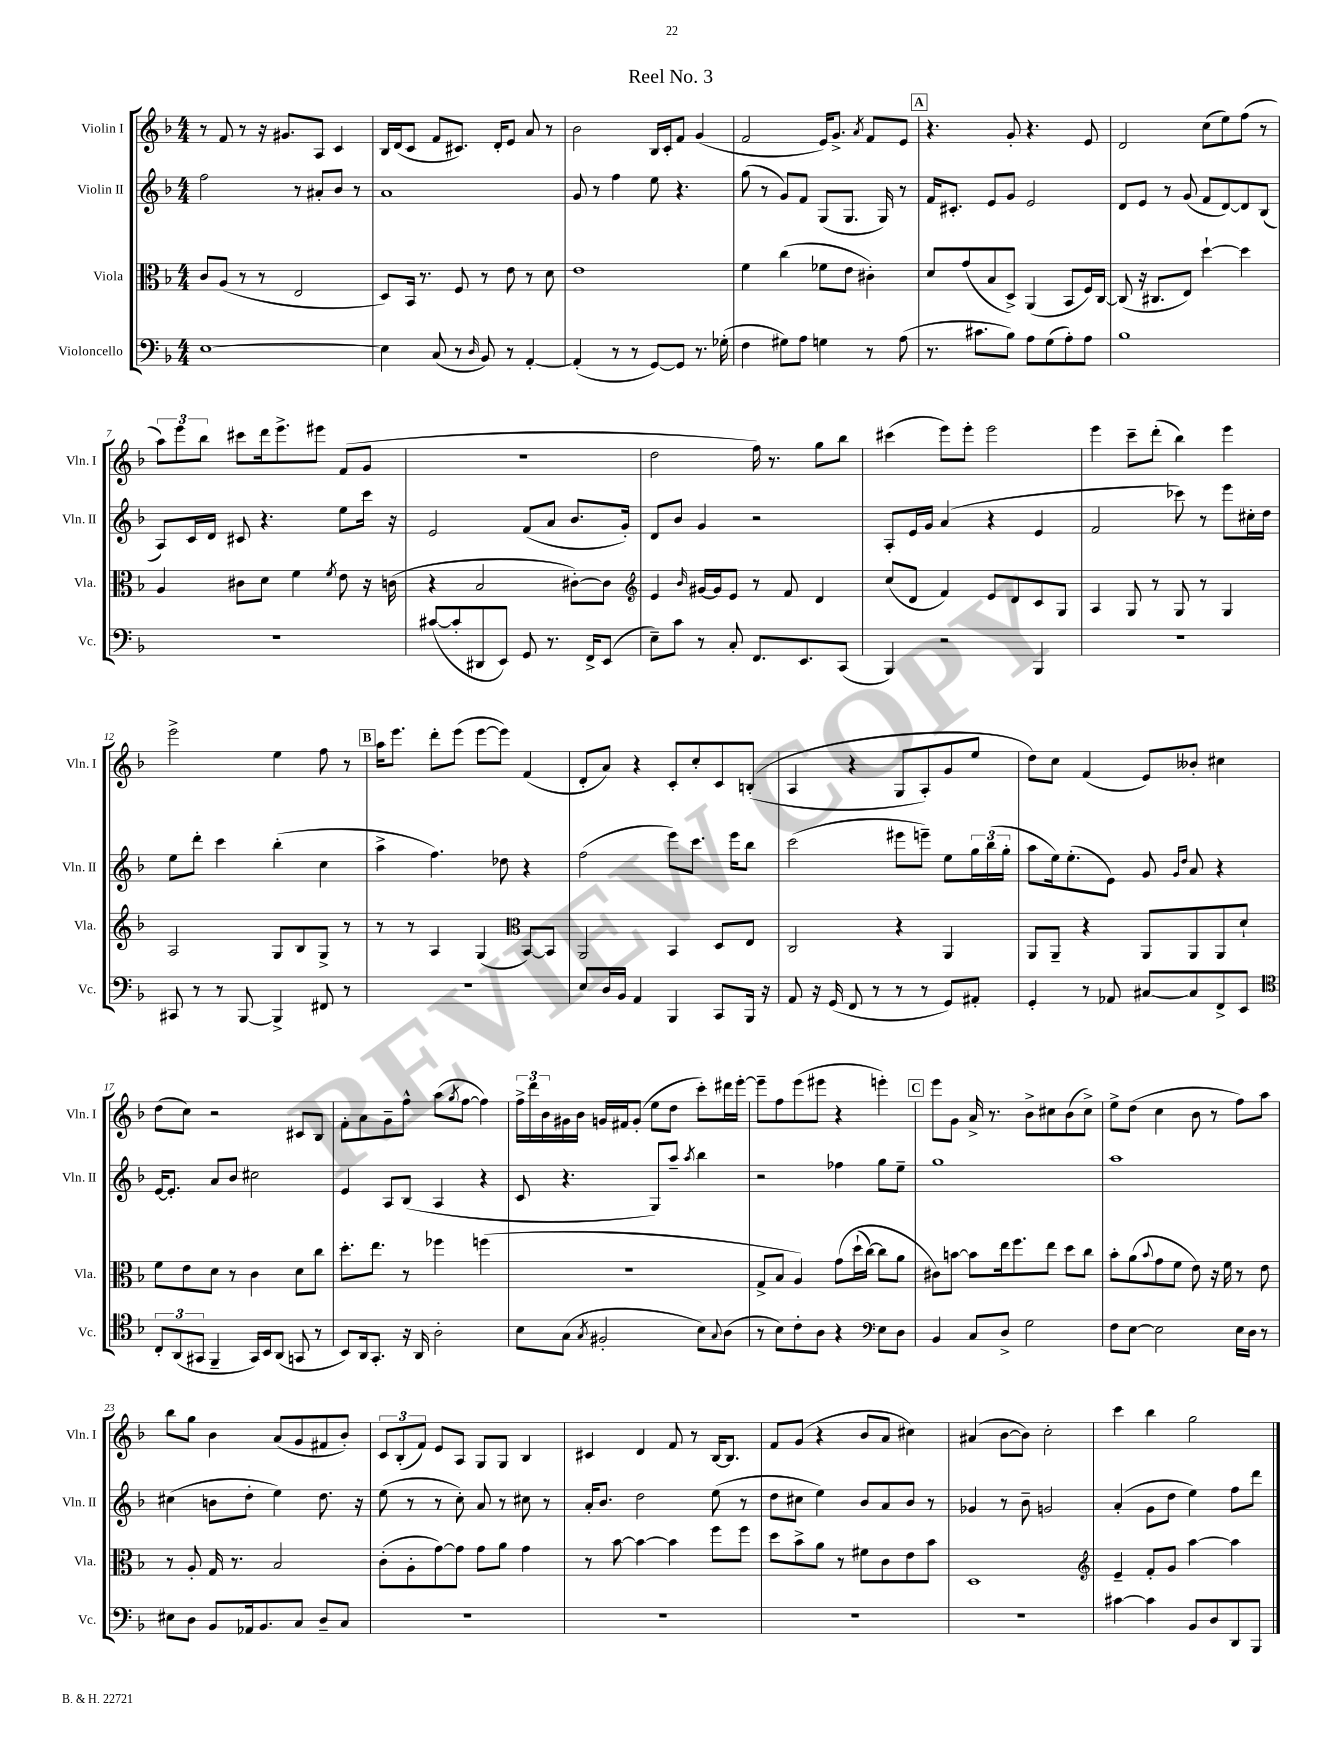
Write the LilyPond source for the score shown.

\header { title = "Reel No. 3" }
<<
\new StaffGroup <<
\new Staff = "s0" \with { instrumentName = "Violin I" shortInstrumentName = "Vln. I" } {
    \clef treble \key f \major \numericTimeSignature \time 4/4
    r8 f'8 r8 r16 gis'8. a8 c'4 |
    bes16 d'16( c'8 f'8 cis'8.) d'16-. e'8 a'8 r8 |
    bes'2 bes16 c'16-. f'8 g'4( |
    f'2 e'16) g'8.-> \acciaccatura { a'8 } f'8 e'8 |
    \mark \markup { \box "A" } r4. g'8-. r4. e'8 |
    d'2 c''8( e''8) f''8( r8 |
    \tuplet 3/2 { a''8) e'''8 bes''8 } cis'''8 d'''16 e'''8.-> eis'''8 f'8( g'8 |
    R1 |
    d''2 f''16) r8. g''8 bes''8 |
    cis'''4( e'''8) e'''8-. e'''2 |
    e'''4 c'''8-- d'''8-.( bes''4) e'''4 |
    e'''2-> e''4 f''8 r8 |
    \mark \markup { \box "B" } a''16 e'''8. d'''8-. e'''8( e'''8~ e'''8) f'4( |
    d'8-. a'8) r4 c'8-. c''8-. c'8 b8-.(\( |
    a4 r4 g8 a8-.) g'8 e''8 |
    d''8\) c''8 f'4( e'8) beses'8-. cis''4 |
    d''8( c''8) r2 cis'8 bes8 |
    f'8-. a'8 g'8-- f''8-^ a''8( \acciaccatura { g''8 } f''8~ f''4) |
    \tuplet 3/2 { f''16-> d'''16 bes'16 } gis'16 bes'16 g'16 fis'16 g'8-.( e''8 d''8 c'''8-.) dis'''16 e'''16~-. |
    e'''8-- f''8 e'''8( eis'''8 r4 e'''4-.) |
    \mark \markup { \box "C" } e'''8 g'8 a'16-> r8. bes'8-> cis''8 bes'8( cis''8->) |
    e''8-> d''8( c''4 bes'8 r8 f''8) a''8 |
    bes''8 g''8 bes'4 a'8( g'8 fis'8 bes'8-.) |
    \tuplet 3/2 { c'8 bes8-.( f'8) } e'8 a8 g8 g8 bes4 |
    cis'4 d'4 f'8 r8 bes16~ bes8. |
    f'8 g'8( r4 bes'8 a'8 cis''4) |
    ais'4( bes'8~ bes'8) c''2-. |
    c'''4 bes''4 g''2 \bar "|." |
}
\new Staff = "s1" \with { instrumentName = "Violin II" shortInstrumentName = "Vln. II" } {
    \clef treble \key f \major \numericTimeSignature \time 4/4
    f''2 r8 ais'8-. bes'8 r8 |
    a'1 |
    g'8 r8 f''4 e''8 r4. |
    g''8( r8 g'8) f'8 g8( g8. g16) r8 |
    \mark \markup { \box "A" } f'16 cis'8.-. e'8 g'8 e'2 |
    d'8 e'8 r8 g'8( f'8 d'8~) d'8 bes8( |
    a8) c'16 d'16 cis'8 r4. e''8 c'''16 r16 |
    e'2 f'8( a'8 bes'8. g'16-.) |
    d'8 bes'8 g'4 r2 |
    a8-. e'16 g'16 a'4( r4 e'4 |
    f'2 ces'''8) r8 e'''8 cis''16-. d''16 |
    e''8 d'''8-. c'''4 bes''4-.( c''4 |
    \mark \markup { \box "B" } a''4-> f''4.) des''8 r4 |
    f''2( e'''8) c'''8. e'''16 bes''8 |
    c'''2( eis'''8 e'''8--) e''8 \tuplet 3/2 { g''16 bes''16( g''16-. } |
    a''8 e''16) e''8.-.( e'8) g'8 \grace { g'16 d''16 } a'8 r4 |
    e'16~ e'8.-. a'8 bes'8 cis''2 |
    e'4 a8 bes8( a4 r4 |
    c'8 r4. g8) a''8-- \acciaccatura { a''8 } bes''4 |
    r2 fes''4 g''8 e''8-- |
    \mark \markup { \box "C" } g''1 |
    a''1 |
    cis''4( b'8 d''8-. e''4) d''8. r16 |
    e''8( r8 r8 c''8-.) a'8 r8 cis''8 r8 |
    a'16-. bes'8. d''2 e''8( r8 |
    d''8 cis''8 e''4) bes'8 a'8 bes'8 r8 |
    ges'4 r8 bes'8-- g'2 |
    a'4-.( g'8 d''8 e''4) f''8 d'''8 \bar "|." |
}
\new Staff = "s2" \with { instrumentName = "Viola" shortInstrumentName = "Vla." } {
    \clef alto \key f \major \numericTimeSignature \time 4/4
    c'8 a8( r8 r8 e2 |
    d8) bes,16 r8. f8 r8 e'8 r8 d'8 |
    e'1 |
    f'4 c''4( fes'8 e'8 cis'4-.) |
    \mark \markup { \box "A" } d'8 g'8( bes8 d8->) a,4( bes,8 f16) c16~ |
    c8( r16 cis8. e8) d''4~-! d''4 |
    a4 cis'8 d'8 f'4 \acciaccatura { f'8 } e'8 r16 c'16( |
    r4 bes2 cis'8~-.) cis'8 |
    \clef treble e'4 \grace { bes'16 } gis'16~ gis'16 e'8 r8 f'8 d'4 |
    c''8( d'8 f'4) e'8 d'8 c'8 g8 |
    a4 g8 r8 g8 r8 g4 |
    a2 g8 bes8 g8-> r8 |
    \mark \markup { \box "B" } r8 r8 a4 g4( \clef alto bes,8~) bes,8 |
    a,2 bes,4 d8 e8 |
    c2 r4 a,4 |
    a,8 a,8-- r4 a,8 a,8 a,8 d'8-! |
    f'8 e'8 d'8 r8 c'4 d'8 c''8 |
    d''8.-. e''8. r8 fes''4 f''4( |
    R1 |
    g8-> bes8 a4) g'8\( d''16-!( c''16~) c''8 a'8 |
    \mark \markup { \box "C" } cis'8\) b'8~ b'8 e''16 f''8. e''8 d''8 c''8 |
    bes'8-. a'8( \appoggiatura { bes'8 } g'8 f'8 e'8) r16 f'16 r8 e'8 |
    r8 a8-. g16 r8. bes2 |
    c'8-.( a8-. g'8~) g'8 g'8 a'8 g'4 |
    r8 bes'8~ bes'4~ bes'4 f''8 f''8 |
    d''8 bes'8-> a'8 r8 fis'8 c'8 e'8 bes'8 |
    d1 |
    \clef treble e'4-- f'8-. g'8 a''4~ a''4 \bar "|." |
}
\new Staff = "s3" \with { instrumentName = "Violoncello" shortInstrumentName = "Vc." } {
    \clef bass \key f \major \numericTimeSignature \time 4/4
    e1~ |
    e4 c8( r8 \grace { d16 } bes,8) r8 a,4~-. |
    a,4-.( r8 r8 g,8~) g,8 r8. ges16-.( |
    f4 gis8) a8 g4 r8 a8( |
    \mark \markup { \box "A" } r8. cis'8. bes8) a8 g8( a8-.) a8 |
    bes1 |
    R1 |
    cis'8~( cis'8-. dis,8 e,8) g,8 r8. f,16-> e,8( |
    e8--) c'8 r8 c8-. f,8. e,8. c,8( |
    bes,,4) r2 bes,,4 |
    R1 |
    cis,8 r8 r8 bes,,8~ bes,,4-> fis,8 r8 |
    \mark \markup { \box "B" } R1 |
    e8 d16 bes,16 a,4 bes,,4 c,8 bes,,16 r16 |
    a,8 r16 g,16( f,8 r8 r8 r8 g,8) ais,8-. |
    g,4-. r8 aes,8 cis8~ cis8 f,8-> e,8 |
    \clef tenor \tuplet 3/2 { c8-. a,8( gis,8 } f,4-- gis,16) bes,16 a,8( g,8 r8 |
    bes,8) a,16 g,8.-. r16 a,16 a2-. |
    bes8 g8( \acciaccatura { g8 } fis2-. bes8) \appoggiatura { g8 } a8( |
    r8 bes8) c'8-. a8 r4 \clef bass e8 d8 |
    \mark \markup { \box "C" } bes,4 c8 d8-> g2 |
    f8 e8~ e2 e16 d16 r8 |
    eis8 d8 bes,8 aes,16 bes,8. c8 d8-- c8 |
    R1 |
    R1 |
    R1 |
    R1 |
    cis'4~ cis'4 bes,8 d8 d,8 bes,,8 \bar "|." |
}
>>
>>
